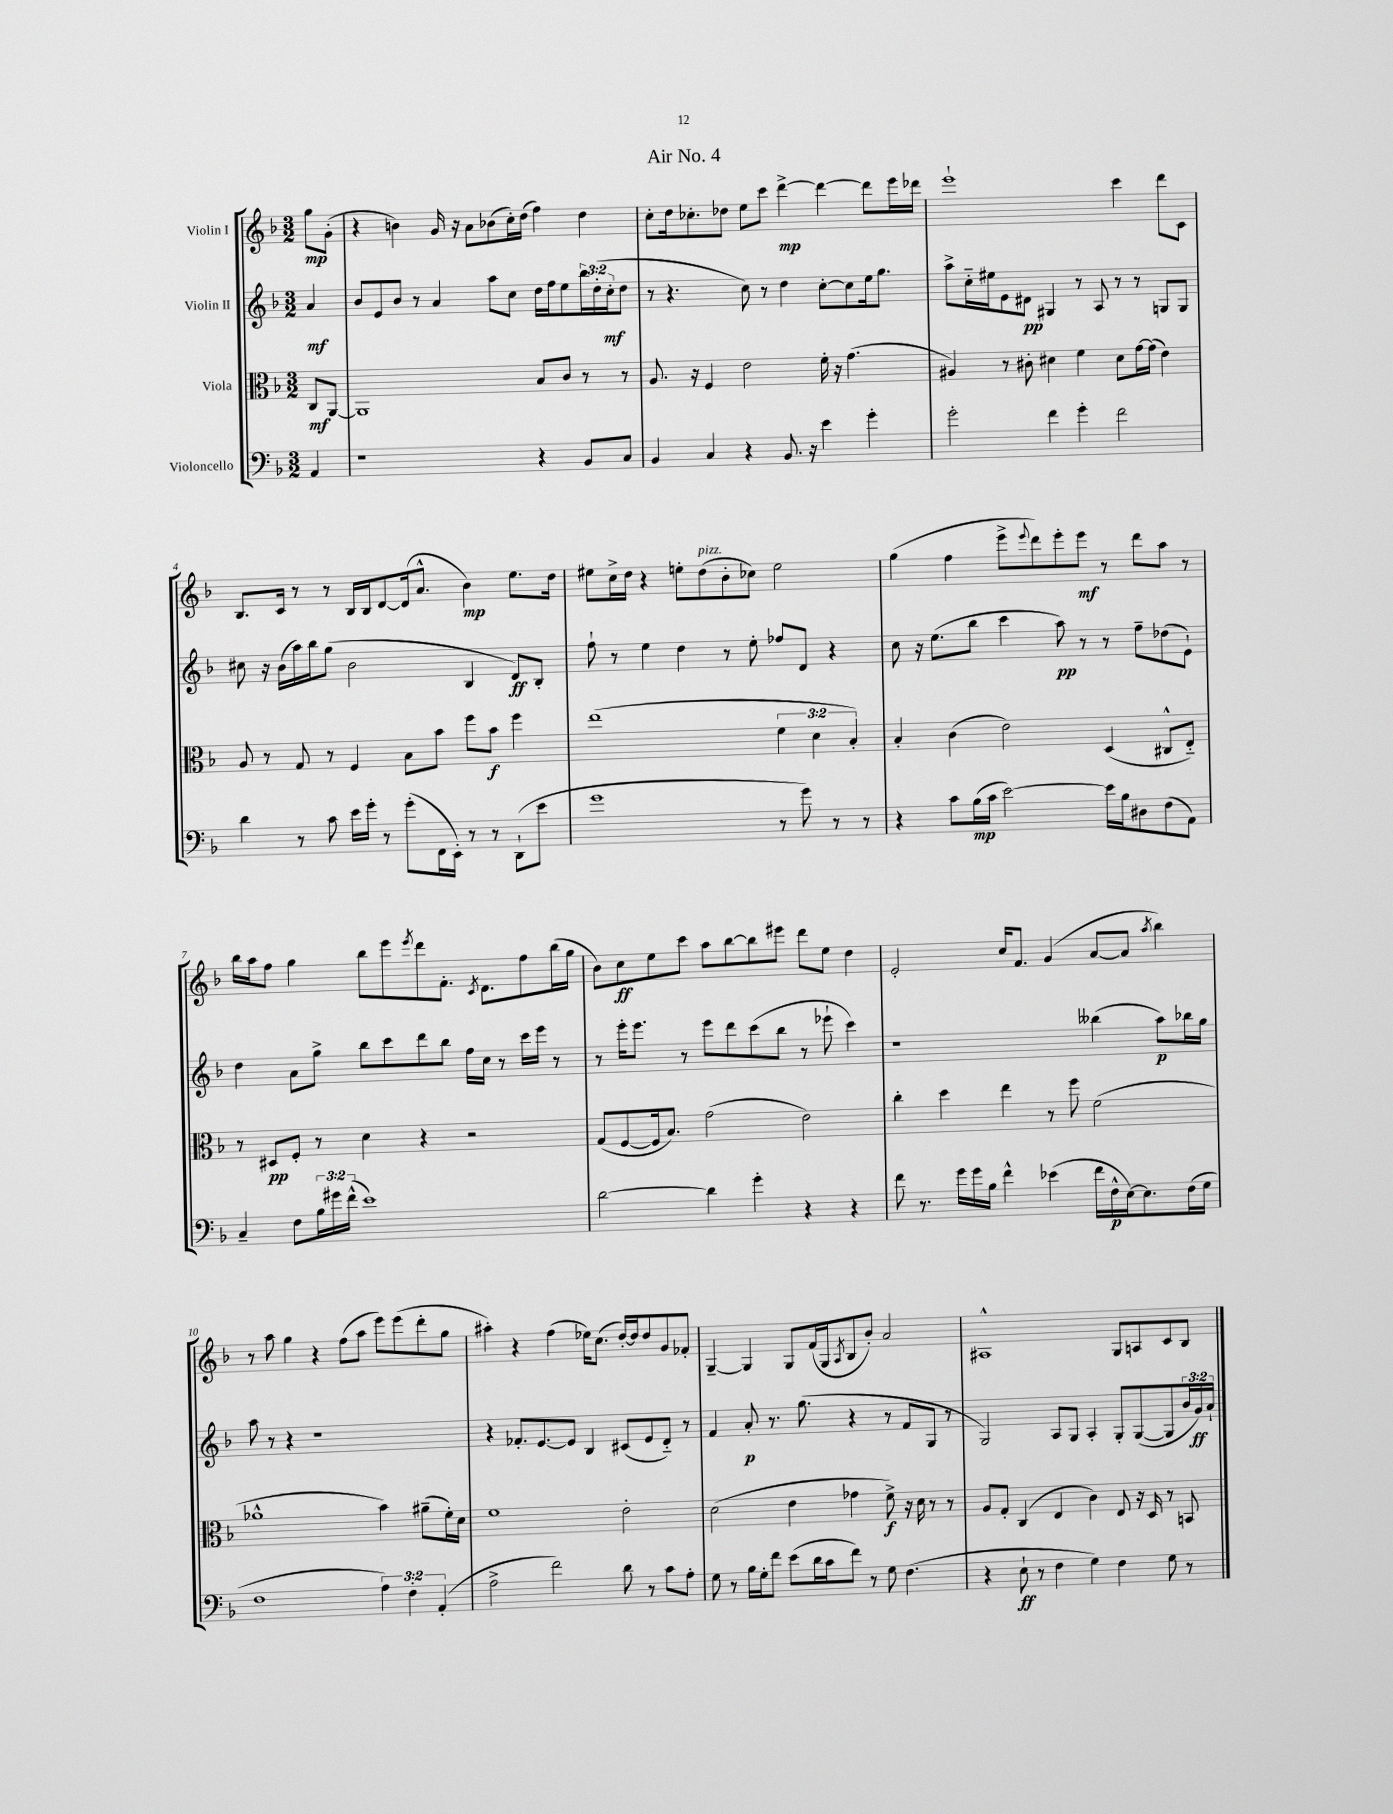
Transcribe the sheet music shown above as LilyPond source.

\header { title = "Air No. 4" }
<<
\new StaffGroup <<
\new Staff = "s0" \with { instrumentName = "Violin I" } {
    \clef treble \key f \major \numericTimeSignature \time 3/2 \partial 4
    g''8\mp g'8-.( |
    r4 b'4) g'16 r16 a'8 bes'8( c''16-.) d''16( f''4) d''4 |
    c''8-. d''16 ces''8.-. des''8 e''8 c'''8 d'''4~->\mp d'''4~ d'''8 e'''16 des'''16 |
    e'''1-! c'''4 d'''8 c'8 |
    bes8. c'16 r8 r8 bes16 bes16 d'8~ d'16( a'8.-^ bes'4\mp) e''8. d''16 |
    eis''8 c''16-> d''16 r4 e''8-. d''8^\markup { \italic "pizz." }( bes'8-. ces''8) e''2 |
    g''4( f''4 e'''8-> \appoggiatura { e'''8 } d'''8) e'''8-. e'''8\mf r8 d'''8 a''8 r8 |
    bes''16 a''16 f''8 g''4 bes''8 e'''8 \acciaccatura { e'''8 } d'''8 f'8.-. \acciaccatura { c'8 } d'8. f''8 bes''16( g''16 |
    bes'8) c''8\ff e''8 c'''8 a''8 bes''8~ bes''8 eis'''8 d'''8 e''8 d''4 |
    e'2-. c''16 f'8. g'4( a'8~ a'8 \acciaccatura { a''8 } bes''4) |
    r8 a''8 g''4 r4 f''8( a''8 e'''8) e'''8( d'''8-. g''8 |
    ais''4-.) r4 f''4( ees''16) c''8.( d''16~-.) d''16 d''8 g'8 fes'8-. |
    g4~-- g4 g8 f'16( g16 \acciaccatura { a8 } bes8 bes'8-.) a'2 |
    ais1-^ g8 a8 c'8 bes8 \bar "|." |
}
\new Staff = "s1" \with { instrumentName = "Violin II" } {
    \clef treble \key f \major \numericTimeSignature \time 3/2 \override Staff.TupletNumber.text = #tuplet-number::calc-fraction-text \partial 4
    a'4\mf |
    bes'8 e'8 bes'8 r8 a'4 a''8 c''8 d''16 f''16 e''8 \tuplet 3/2 { bes''16 d''16-.( c''16-.\mf } d''8 |
    r8 r4. c''8) r8 d''4 c''8~-. c''8 e''16 g''8. |
    a''8-> c''16-_ eis''16 e'8 dis'8\pp gis4 r8 a8 r8 r8 g8 g8 |
    cis''8 r16 bes'16( a''16) bes''16 g''8( bes'2 bes4 d'8\ff) bes8-. |
    f''8-! r8 e''4 d''4 r8 e''8-. fes''8 d'8 r4 |
    c''8 r16 e''8.( bes''8 c'''4 a''8\pp) r8 r8 f''8-- des''8( e'8-!) |
    d''4 a'8 g''8-> bes''8 c'''8 d'''8 bes''8 f''16 c''16 r8 c'''16 e'''16 r8 |
    r8 e'''16-. e'''8. r8 e'''8 d'''8 c'''8( bes''8 r8 ees'''8-! c'''4) |
    r1 beses''4( a''8\p) bes''16 g''16 |
    a''8 r8 r4 r1 |
    r4 fes'8.-. e'8.~ e'8 bes4 cis'8( e'8 d'8-_) r8 |
    f'4 a'8-.\p r8. g''8.( r4 r8 f'8 g8 r8 |
    g2) a8 g8 a4-. g8-. g8~( g8 \tuplet 3/2 { bes'16 g'16\ff) a'16-! } \bar "|." |
}
\new Staff = "s2" \with { instrumentName = "Viola" } {
    \clef alto \key f \major \numericTimeSignature \time 3/2 \override Staff.TupletNumber.text = #tuplet-number::calc-fraction-text \partial 4
    c8\mf a,8~ |
    a,1 bes8 c'8 r8 r8 |
    a8. r16 f4 e'2 f'16-. r16 g'4.( |
    ais4) r8 cis'8-. dis'4 f'4 dis'8 g'16~ g'16( e'4) |
    a8 r8 g8 r8 f4 bes8 bes'8 f''8 bes'8\f f''4 |
    e''1( \tuplet 3/2 { f'4 d'4 bes4-.) } |
    bes4-. c'4( e'2) d4( cis8-^ e8-_) |
    r8 dis8\pp f8-. r8 d'4 r4 r2 |
    g8( f8~ f16 bes8.) g'2( e'2) |
    c''4-. d''4 e''4 r8 f''8 f'2( |
    aes'1-^ bes'4) ais'8--( f'16-.) d'16 |
    f'1 e'2-. |
    d'2( e'4 ges'4 f'8->\f) r16 d'16 r8 r8 |
    a8 g8-. c4( e4 c'4) e8 r16 d16 r8 b,8 \bar "|." |
}
\new Staff = "s3" \with { instrumentName = "Violoncello" } {
    \clef bass \key f \major \numericTimeSignature \time 3/2 \override Staff.TupletNumber.text = #tuplet-number::calc-fraction-text \partial 4
    a,4 |
    r1 r4 bes,8 c8 |
    bes,4 c4 r4 bes,8. r16 e'4 g'4-. |
    g'2-. f'4 g'4-. f'2 |
    d'4 r8 c'8 e'16 g'16-. r8 g'8-.( f,16 e,16-.) r8 r8 d,8-!( e'8 |
    g'1 r8 g'8) r8 r8 |
    r4 c'8 bes16\mp( c'16 e'2~) e'16 bes16 dis8 f8( a,8) |
    c4-- f8 \tuplet 3/2 { bes16 gis'16 f'16-^( } e'1) |
    d'2~ d'4 g'4-. r4 r4 |
    f'8 r8. g'16 g'16 bes16 f'4-^ ees'4( f'16 f16-^\p e16~) e8. f16( g16 |
    f1 \tuplet 3/2 { a4) f4-. a,4-.( } |
    a2-> f'2) d'8 r8 c'8 a8-. |
    g8 r8 bes16 g16-. f'8 e'8( d'16 c'16 f'8) r8 g8 f4.( |
    r4 e8-!\ff r8 f4 g4) f4 g8 r8 \bar "|." |
}
>>
>>
